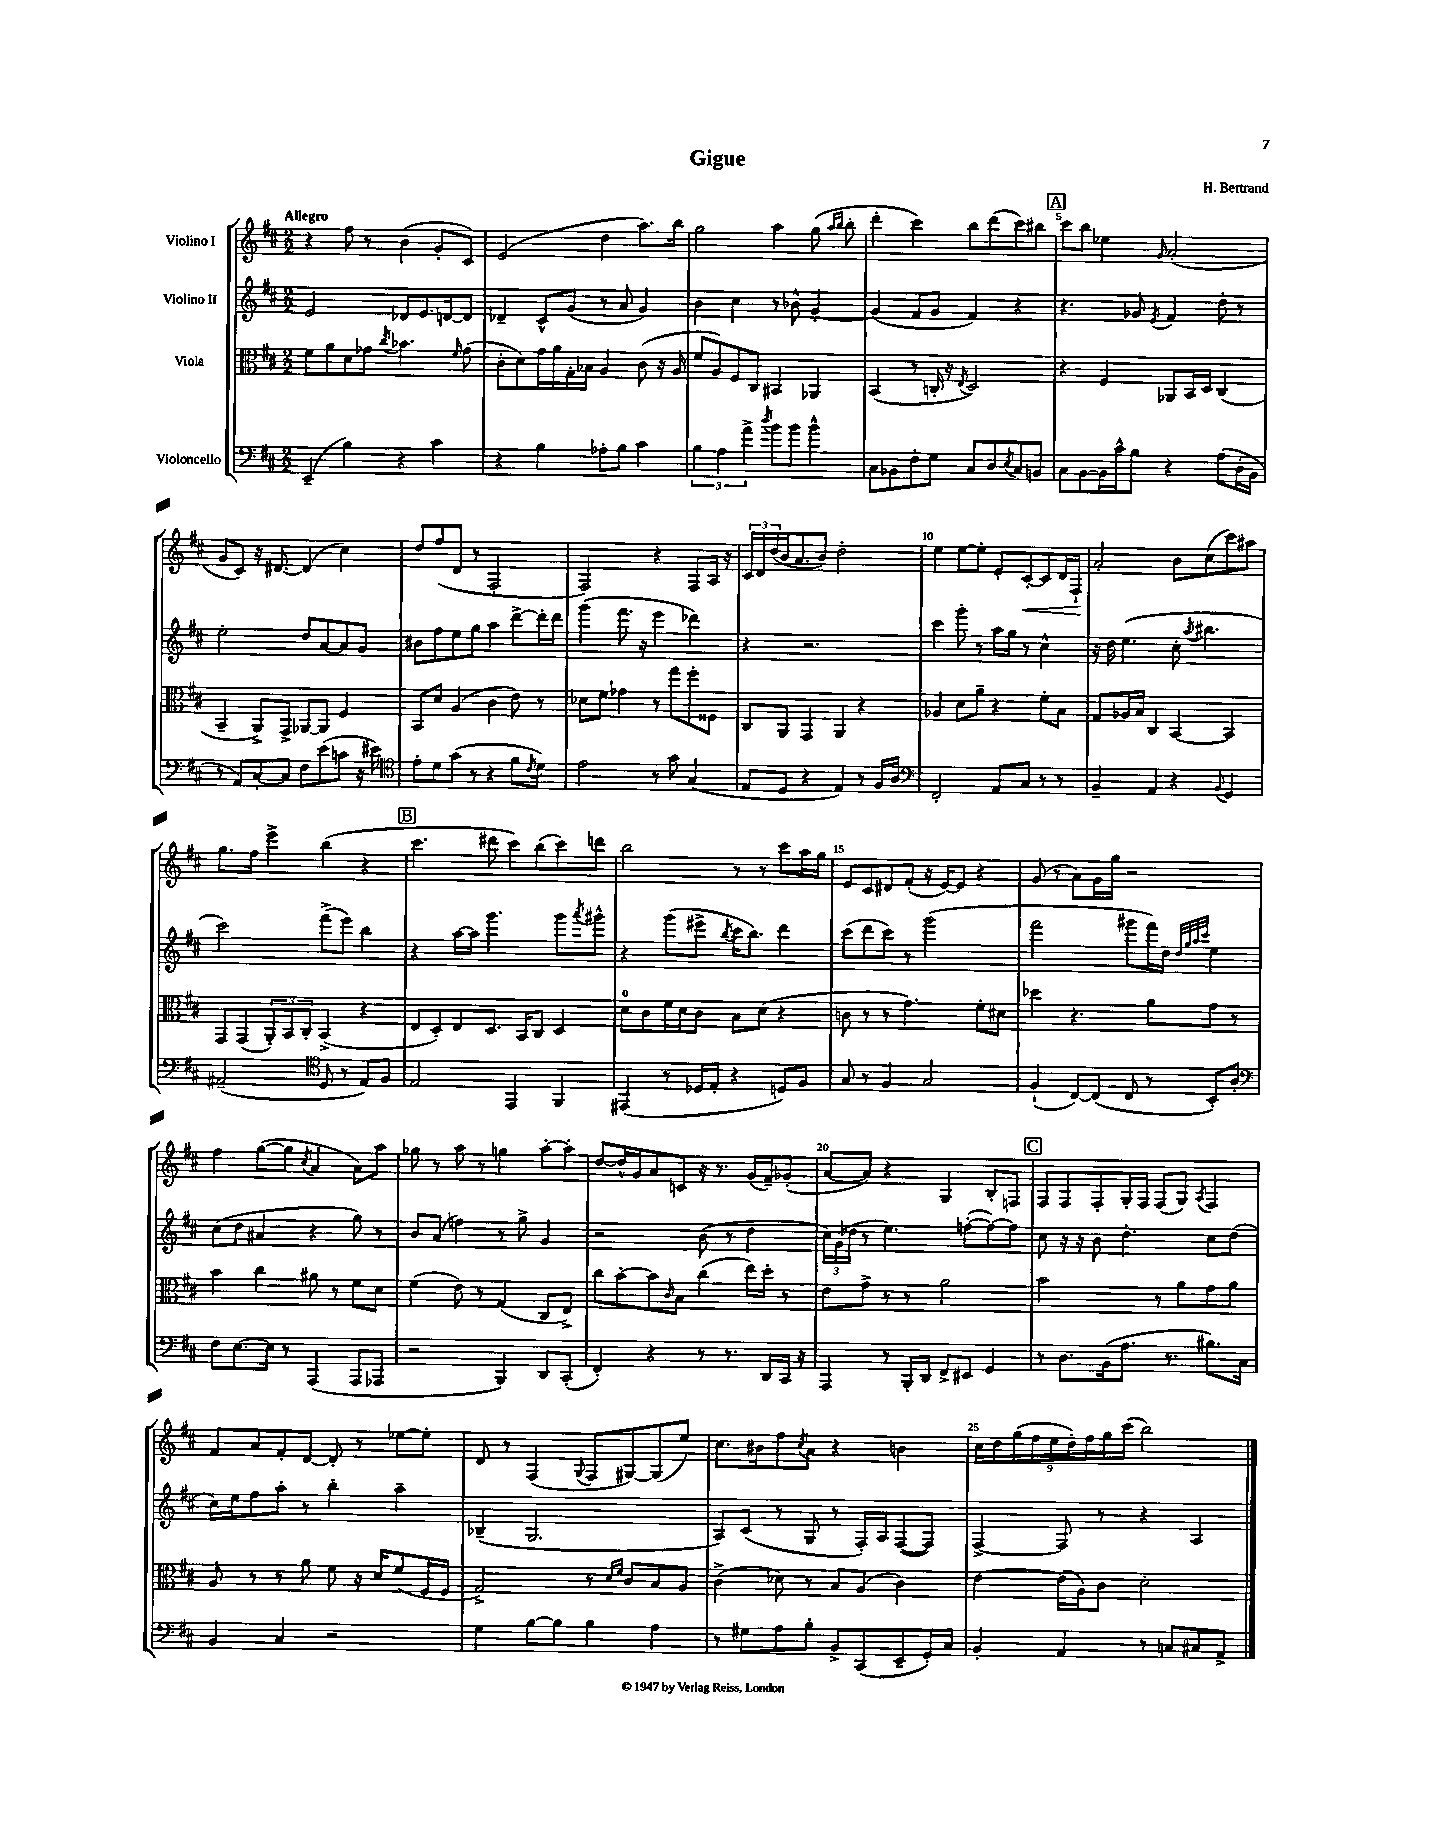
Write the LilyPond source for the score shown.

\header { title = "Gigue" composer = "H. Bertrand" }
<<
\new StaffGroup <<
\new Staff = "s0" \with { instrumentName = "Violino I" } {
    \clef treble \key d \major \numericTimeSignature \time 2/2 \tempo "Allegro"
    r4 fis''8 r8 b'4( g'8-. cis'8) |
    e'2( d''4 a''8.) b''16 |
    g''2 a''4 g''8( \grace { a''16 b''16 } b''8-. |
    d'''4-. cis'''4) b''8 d'''8( cis'''8) bis''8 |
    \mark \markup { \box "A" } cis'''8 b''8 ees''4 \grace { g'16 } a'2-.( |
    g'8 cis'8) r16 dis'8.~ dis'4( cis''4) |
    d''8 fis''8( d'8 r8 fis2-. |
    fis2) r4 fis8 a16 r16 |
    \tuplet 3/2 { cis'16 d'16 d''16( } b'16 a'8. b'8) d''2-. |
    e''4 e''8~ e''8-. e'8-. cis'8~-.\< cis'8 d'16 fis16-!\! |
    a'2-. b'8 cis''8( cis'''8) ais''8 |
    g''8. fis''16 e'''4-> b''4( r4 |
    \mark \markup { \box "B" } cis'''4. dis'''8 cis'''8) b''8( cis'''8) d'''8 |
    b''2 r8 r8 cis'''8 a''16 g''16 |
    e'8 cis'8 dis'8 fis'8-.( r16 e'16~) e'8 r4 |
    g'8( r8 a'8) g'16 g''16 r2 |
    fis''4 g''8~( g''8 \acciaccatura { cis''8 } a'4 a'8) a''8 |
    ges''8 r8 a''8 r8 g''4 a''8~-. a''8-. |
    d''8~ d''16-^ g'16 a'8 c'8 r16 r8. g'16( fis'16--) ges'8-.( |
    a'8~ a'8) r4 g4 b8-. f8 |
    \mark \markup { \box "C" } fis8 fis8 fis8-. g16-. fis16 fis8( g8) \acciaccatura { a8 } fis4 |
    fis'8 a'8 fis'8-. d'8~ d'8-. r8 ees''8~ ees''8-. |
    d'8 r8 fis4( \appoggiatura { g8 } fis8 gis8~) gis8( e''8) |
    cis''8. bis'16 fis''8 \acciaccatura { cis''8 } a'8 r4 b'4 |
    \tuplet 9/8 { cis''16 d''16 g''16( fis''16 e''16 d''16-.) fis''16 g''16 cis'''16( } b''2) \bar "|." |
}
\new Staff = "s1" \with { instrumentName = "Violino II" } {
    \clef treble \key d \major \numericTimeSignature \time 2/2
    e'2 des'8 e'8. d'16~ d'8 |
    des'4-- cis'8-^ g'8( r8 a'8 g'4) |
    b'4 cis''4 r8 bes'8-^ g'4~-. |
    g'4( fis'8 g'8 fis'4) r4 |
    \mark \markup { \box "A" } r4. ges'8 \acciaccatura { e'8 } fis'4 d''8-. r8 |
    e''2-. d''8 a'8~ a'8 g'8 |
    bis'8 fis''8 e''8 g''8 a''4 d'''8~-> d'''16-. d'''16 |
    g'''4( fis'''8. r16 e'''4 des'''4) |
    r4 r2. |
    cis'''4 g'''8-. r8 a''16 g''16 r8 cis''4-^ |
    r16 d''16 e''4.( cis''8-. \acciaccatura { a''8 } bis''4. |
    cis'''2) fis'''8->( e'''8) b''4 |
    \mark \markup { \box "B" } r4 a''16~ a''16 g'''4. g'''8 \acciaccatura { a'''8 } gis'''8-^ |
    r4 g'''8( eis'''8-> \acciaccatura { b''8 } cis'''16 b''8.) d'''4 |
    cis'''8( d'''8 cis'''8) r8 g'''2( |
    fis'''2 gis'''8 fis'''16) d''16 \grace { d''32 g''32 a''32 cis'''32 } e''4 |
    cis''8( d''8 ais'4 r4 g''8) r8 |
    b'8 a'8( f''4) r8 g''8-> g'4 |
    r2 b'8( r8 d''4 |
    \tuplet 3/2 { cis''16) g'16( des''16 } r8 e''4.) f''8~-.( f''8~) f''8 |
    \mark \markup { \box "C" } cis''8 r16 r16 b'8 d''4.-. cis''8 d''8( |
    cis''16) e''16 fis''8 a''8-. r8 b''4-. a''4-- |
    bes4--( g2. |
    a8) cis'8( r8 g8 r8 fis16-.) a16 fis8~( fis8) |
    fis4~-> fis8 r8 r4 a4 \bar "|." |
}
\new Staff = "s2" \with { instrumentName = "Viola" } {
    \clef alto \key d \major \numericTimeSignature \time 2/2
    fis'8 a'8 d'8 ges'8 \acciaccatura { cis''8 } bes'4. \grace { fis'16 } ges'8( |
    cis'8-. d'8) g'16 a'16 g16-. bes16 a4 cis'8( r16 a16 |
    fis'8 a8) fis8 cis8 bis,4 aes,4 |
    b,4( r8 c16-. r16 \acciaccatura { e8 } d2) |
    \mark \markup { \box "A" } r4 fis4 aes,8 b,16 d16 cis4( |
    b,4-- a,8->) g,8-> aes,8~ aes,8 fis4 |
    b,8 d'8 a4( cis'4 e'8) r8 |
    des'8 fis'8 ges'4 r8 g''8 fis''8-. fisis8 |
    cis8 a,8 g,4 a,4 r4 |
    aes4 d'8 a'8-- r4 fis'8-. b8 |
    g8 aes16 b16 cis4 b,4~ b,4 |
    g,8 g,8( \tuplet 3/2 { a,8-.) b,8 cis8-. } b,4->( r4 |
    \mark \markup { \box "B" } e8 d8-.) e8 d8. b,16 cis8 d4 |
    d'8-0 cis'8 fis'16 d'16 cis'8 b8 d'8( r4 |
    c'8 r8 r8 g'4.) fis'8-. dis'8 |
    des''4 r4. a'8 g'8 r8 |
    b'4 cis''4 ais'8 r8 fis'8 d'8 |
    fis'4( e'8) r8 g4( cis8 e8->) |
    cis''8 b'8~-. b'8 \grace { cis'16 } b8 cis''4( e''16) d''16-. r8 |
    e'8 g'8-> r8 r8 a'2 |
    \mark \markup { \box "C" } b'2 r8 a'8 g'8 a'8 |
    a8 r8 r8 a'8 fis'8 r16 d'16 fis'8( fis16 fis16 |
    g2->) r8 \grace { d'16 fis'16 } cis'8 b8 a8 |
    cis'4->( des'8) r8 b8 a8( cis'4) |
    e'4~ e'16( a16) cis'8 d'2-. \bar "|." |
}
\new Staff = "s3" \with { instrumentName = "Violoncello" } {
    \clef bass \key d \major \numericTimeSignature \time 2/2
    e,4--( b4) r4 cis'4 |
    r4 b4 aes8-. b8 cis'4 |
    \tuplet 3/2 { b4 a4 a'4-> } \acciaccatura { d''8 } b'8 b'8 b'4-^ |
    cis8 bes,8 fis8-. g8 cis8 d8 \acciaccatura { e8 } cis8 b,8 |
    \mark \markup { \box "A" } cis8 b,8~ b,16 cis'16-^ b8 r4 a8( d16-. b,16 |
    r8 a,8) cis8~-. cis8 fis8 e'8( c'8 r16 eis'16) |
    \clef tenor e'8-. d'8 g'8( r8 r4 fis'8 \acciaccatura { cis'8 } d'8) |
    e'2 r8 g'8 g4( |
    e8 d8 r4 e4) r8 fis16 a16 |
    \clef bass fis,2-. a,8 cis8 r8 r8 |
    b,4-- a,4 r4 \appoggiatura { b,8 } g,4 |
    ais,2--( \clef tenor d8 r8 e8) fis8 |
    \mark \markup { \box "B" } e2 e,4 fis,4 |
    eis,4( r8 des16 e16-. r4 d8) fis8 |
    g8 r8 fis4 g2 |
    fis4-!( cis8~) cis8( cis8 r8 b,8-.) a8-. |
    \clef bass fis8 e8.~ e16 r8 a,,4( a,,8 aes,,8 |
    r2 b,,4) d,8 cis,8-.( |
    fis,4-.) r4 r8 r8. d,16 cis,16 r16 |
    a,,4 r8 b,,16-. d,16 fis,8-> eis,8 g,4 |
    \mark \markup { \box "C" } r8 d8. b,16( a8. r8. bis8.) cis16 |
    b,4 cis4 r2 |
    g4 b8~ b8 b4 a4 |
    r8 gis8 a8 b8-. b,8-> cis,8( e,8-- g,16-.) cis16 |
    b,4-. a,4 r8 c8 cis8 a,8-> \bar "|." |
}
>>
>>
\layout { \context { \Score \override BarNumber.break-visibility = ##(#f #t #t) barNumberVisibility = #(every-nth-bar-number-visible 5) } }
